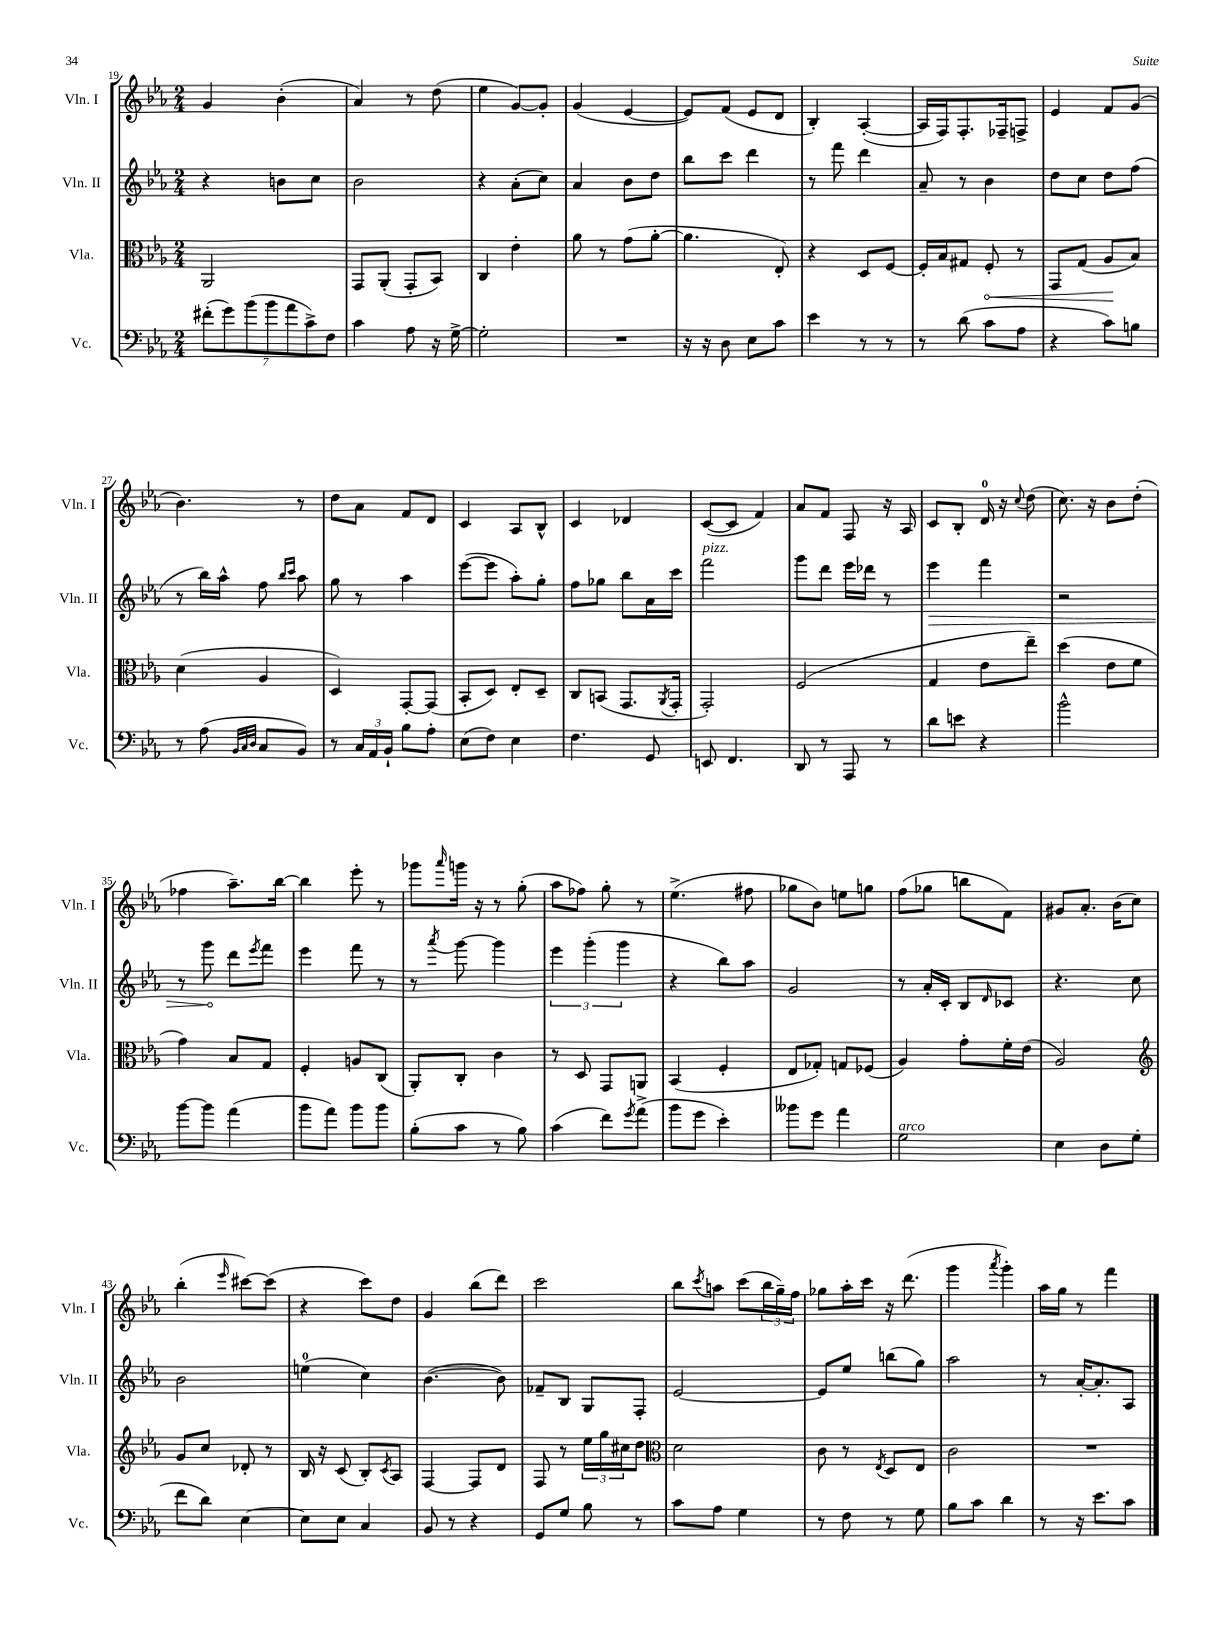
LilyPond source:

<<
\new StaffGroup <<
\new Staff = "s0" \with { instrumentName = "Vln. I" shortInstrumentName = "Vln. I" } {
    \clef treble \key ees \major \numericTimeSignature \time 2/4
    g'4 bes'4-.( |
    aes'4) r8 d''8( |
    ees''4 g'8~) g'8-. |
    g'4( ees'4~ |
    ees'8) f'8( ees'8 d'8 |
    bes4-.) aes4~-.( |
    aes16 f16) f8.-. fes16-- f8-> |
    ees'4 f'8 g'8( |
    bes'4.) r8 |
    d''8 aes'8 f'8 d'8 |
    c'4 aes8 bes8-^ |
    c'4 des'4 |
    c'8~( c'8 f'4) |
    aes'8 f'8 f8 r16 aes16 |
    c'8 bes8-. d'16-0 r16 \appoggiatura { c''8 } d''8( |
    c''8.) r16 bes'8 d''8-.( |
    fes''4 aes''8.--) bes''16~ |
    bes''4 ees'''8-. r8 |
    ges'''8 \grace { aes'''16 } g'''16 r16 r8 g''8-.( |
    aes''8 fes''8) g''8-. r8 |
    ees''4.->( fis''8 |
    ges''8 bes'8) e''8 g''8 |
    f''8( ges''8 b''8 f'8) |
    gis'8 aes'8.-. bes'16( c''8) |
    bes''4-.( \grace { ees'''16 } cis'''8~) cis'''8( |
    r4 c'''8) d''8 |
    g'4 bes''8( d'''8) |
    c'''2 |
    bes''8 \acciaccatura { c'''8 } a''8 c'''8( \tuplet 3/2 { bes''16 g''16--) f''16 } |
    ges''8 aes''16-. c'''16 r16 d'''8.( |
    g'''4 \acciaccatura { aes'''8 } g'''4-.) |
    aes''16 g''16 r8 f'''4 \bar "|." |
}
\new Staff = "s1" \with { instrumentName = "Vln. II" shortInstrumentName = "Vln. II" } {
    \clef treble \key ees \major \numericTimeSignature \time 2/4
    r4 b'8 c''8 |
    bes'2 |
    r4 aes'8-.( c''8) |
    aes'4 bes'8 d''8 |
    bes''8 c'''8 d'''4 |
    r8 f'''8 d'''4 |
    aes'8-- r8 bes'4 |
    d''8 c''8 d''8 f''8( |
    r8 bes''16) aes''16-^ f''8 \grace { bes''16 c'''16 } aes''8 |
    g''8 r8 aes''4 |
    ees'''8~( ees'''8 aes''8-.) g''8-. |
    f''8 ges''8 bes''8 aes'16 c'''16 |
    f'''2^\markup { \italic "pizz." } |
    g'''8 d'''8 ees'''16 des'''16 r8 |
    \once \override Hairpin.circled-tip = ##t ees'''4\> f'''4 |
    r2 |
    r8 g'''8\! d'''8 \acciaccatura { ees'''8 } f'''8 |
    ees'''4 f'''8 r8 |
    r8 \acciaccatura { aes'''8 } g'''8~ g'''4 |
    \tuplet 3/2 { ees'''4 g'''4-.( g'''4 } |
    r4 bes''8) aes''8 |
    g'2 |
    r8 aes'16-. c'16-. bes8 \grace { d'16 } ces'8 |
    r4. c''8 |
    bes'2 |
    e''4-0( c''4) |
    bes'4.~( bes'8) |
    fes'8-- bes8 g8 f8-. |
    ees'2~ |
    ees'8 ees''8 b''8( g''8) |
    aes''2 |
    r8 aes'16~-. aes'8.-. aes8 \bar "|." |
}
\new Staff = "s2" \with { instrumentName = "Vla." shortInstrumentName = "Vla." } {
    \clef alto \key ees \major \numericTimeSignature \time 2/4
    aes,2 |
    g,8 aes,8-.( g,8-. bes,8) |
    c4 ees'4-. |
    aes'8 r8 g'8( aes'8~-. |
    aes'4. ees8-.) |
    r4 d8 f8~ |
    f16-. bes16 gis8 \once \override Hairpin.circled-tip = ##t f8-.\< r8 |
    g,8 g8( aes8\! bes8) |
    d'4( aes4 |
    d4) g,8~-. g,8( |
    bes,8-. d8) ees8-. d8-- |
    c8 b,8( g,8. \acciaccatura { aes,8 } g,16-. |
    g,2-.) |
    f2( |
    g4 ees'8 ees''8--) |
    d''4( ees'8 f'8 |
    g'4) bes8 g8 |
    f4-. a8 c8( |
    aes,8-.) c8-. c'4 |
    r8 d8 g,8 a,8 |
    bes,4( f4-. |
    ees8 ges8-.) g8 fes8( |
    aes4) g'8-. f'16-. ees'16( |
    aes2) |
    \clef treble g'8 c''8 des'8-. r8 |
    bes16 r16 c'8( bes8-.) \acciaccatura { c'8 } aes8 |
    f4~ f8 d'8 |
    f8 r8 \tuplet 3/2 { ees''16 g''16 cis''16 } d''8 |
    \clef alto d'2 |
    c'8 r8 \acciaccatura { ees8 } d8 ees8 |
    c'2 |
    R2 \bar "|." |
}
\new Staff = "s3" \with { instrumentName = "Vc." shortInstrumentName = "Vc." } {
    \clef bass \key ees \major \numericTimeSignature \time 2/4
    \tuplet 7/4 { fis'8-.( g'8) bes'8( bes'8 aes'8 c'8->) f8 } |
    c'4 aes8 r16 g16~-> |
    g2-. |
    R2 |
    r16 r16 d8 ees8 c'8 |
    ees'4 r8 r8 |
    r8 d'8( c'8 aes8 |
    r4 c'8) b8 |
    r8 aes8( \grace { bes,32 c32 d32 } c8 bes,8) |
    r8 \tuplet 3/2 { c16 aes,16 bes,16-! } bes8 aes8-. |
    ees8( f8) ees4 |
    f4. g,8 |
    e,8 f,4. |
    d,8 r8 aes,,8 r8 |
    d'8 e'8 r4 |
    bes'2-^ |
    bes'8~ bes'8 aes'4( |
    bes'8 aes'8) bes'8 bes'8 |
    bes8-.( c'8 r8 bes8) |
    c'4( f'8) \acciaccatura { g'8 } aes'8->( |
    bes'8 g'8 ees'4-.) |
    beses'8 g'8 aes'4 |
    g2^\markup { \italic "arco" } |
    ees4 d8 g8( |
    f'8 d'8) ees4~ |
    ees8 ees8 c4 |
    bes,8 r8 r4 |
    g,8 g8 bes8 r8 |
    c'8 aes8 g4 |
    r8 f8 r8 g8 |
    bes8 c'8 d'4 |
    r8 r16 ees'8. c'8 \bar "|." |
}
>>
>>
\layout { \context { \Score currentBarNumber = #19 } }
